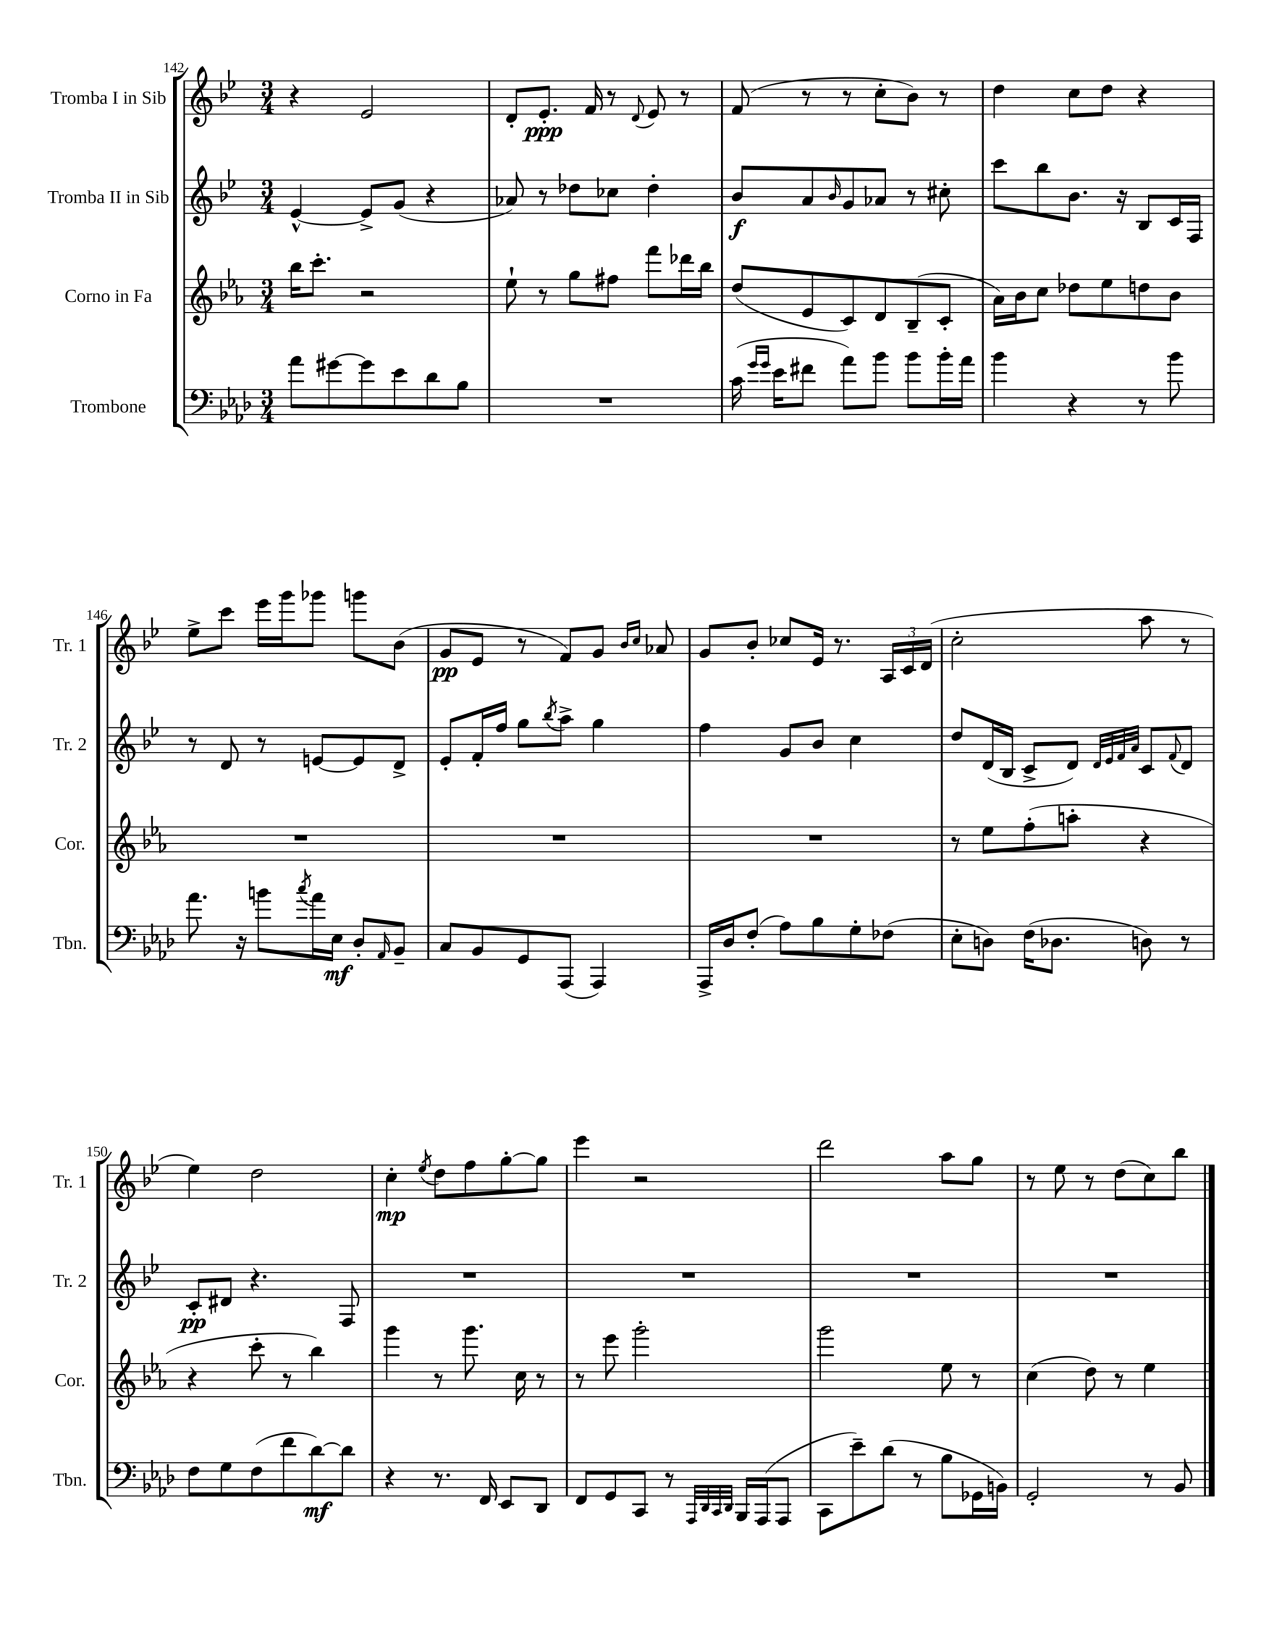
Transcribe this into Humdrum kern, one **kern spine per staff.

**kern	**kern	**kern	**kern
*staff4	*staff3	*staff2	*staff1
*clefF4	*clefG2	*clefG2	*clefG2
*k[b-e-a-d-]	*k[b-e-a-]	*k[b-e-]	*k[b-e-]
*M3/4	*M3/4	*M3/4	*M3/4
8a-	16bb-	[4e-^^	4r
.	8.ccc'	.	.
[8g#	.	.	.
8g#]	2r	8e-^]	2e-
8e-	.	(8g	.
8d-	.	4r	.
8B-	.	.	.
=	=	=	=
2.r	8ee-`	8a-)	8d'
.	8r	8r	8.e-'
.	8gg	8dd-	.
.	.	.	16f
.	8ff#	8cc-	8r
.	.	.	8qqd
.	8fff	4dd-'	8e-
.	16ddd-	.	8r
.	16bb-	.	.
=	=	=	=
(16c	(8dd	8b-	(8f
16qqg	.	.	.
16qqg	.	.	.
16e-	.	.	.
8f#	8e-	8a	8r
.	.	16qqb-	.
8a-)	8c)	8g	8r
8b-	8d	8a-	8cc'
8b-	(8B-~	8r	8b-)
16b-'	8c'	8cc#'	8r
16a-	.	.	.
=	=	=	=
4b-	16a-)	8ccc	4dd
.	16b-	.	.
.	8cc	8bb-	.
4r	8dd-	8.b-	8cc
.	8ee-	.	8dd
.	.	16r	.
8r	8dd	8B-	4r
8b-	8b-	16c	.
.	.	16F	.
=	=	=	=
8.a-	2.r	8r	8ee-^
.	.	8d	8ccc
16r	.	.	.
8b	.	8r	16eee-
.	.	.	16ggg
8qcc	.	.	.
16a-	.	[8e	8ggg-
16E-	.	.	.
8D-'	.	8e]	8ggg
16qqAA-	.	.	.
8BB-~	.	8d^	(8b-
=	=	=	=
8C	2.r	8e-'	8g
8BB-	.	16f'	8e-
.	.	16ff	.
8GG	.	8gg	8r
.	.	8qbb-	.
(8AAA-	.	8aa^	8f)
4AAA-)	.	4gg	8g
.	.	.	16qqb-
.	.	.	16qqcc
.	.	.	8a-
=	=	=	=
16AAA-^	2.r	4ff	8g
16D-	.	.	.
(8F'	.	.	8b-'
8A-)	.	8g	8cc-
8B-	.	8b-	16e-
.	.	.	8.r
8G'	.	4cc	.
(8F-	.	.	24A
.	.	.	24c
.	.	.	(24d
=	=	=	=
8E-'	8r	8dd	2cc'
8D)	8ee-	(16d	.
.	.	16B-	.
(16F	(8ff'	8c^	.
8.D-	.	.	.
.	8aa'	8d)	.
.	.	32qqd	.
.	.	32qqe-	.
.	.	32qqf	.
.	.	32qqa	.
8D)	4r	8c	8aa
.	.	8qqf	.
8r	.	8d	8r
=	=	=	=
8F	4r	8c'	4ee-)
8G	.	8d#	.
(8F	8ccc'	4.r	2dd
8f	8r	.	.
[8d-)	4bb-)	.	.
8d-]	.	8F	.
=	=	=	=
4r	4ggg	2.r	4cc'
.	.	.	8qee-
8.r	8r	.	8dd
.	8.ggg	.	8ff
16FF	.	.	.
8EE-	.	.	[8gg'
.	16cc	.	.
8DD-	8r	.	8gg]
=	=	=	=
8FF	8r	2.r	4eee-
8GG	8eee-	.	.
8CC	2ggg'	.	2r
8r	.	.	.
32qqAAA-	.	.	.
32qqDD-	.	.	.
32qqCC	.	.	.
32qqDD-	.	.	.
16BBB-	.	.	.
(16AAA-	.	.	.
8AAA-	.	.	.
=	=	=	=
8CC	2ggg	2.r	2ddd
8e-~)	.	.	.
(8d-	.	.	.
8r	.	.	.
8B-	8ee-	.	8aa
16GG-	8r	.	8gg
16BB)	.	.	.
=	=	=	=
2GG'	(4cc	2.r	8r
.	.	.	8ee-
.	8dd)	.	8r
.	8r	.	(8dd
8r	4ee-	.	8cc)
8BB-	.	.	8bb-
==	==	==	==
*-	*-	*-	*-
